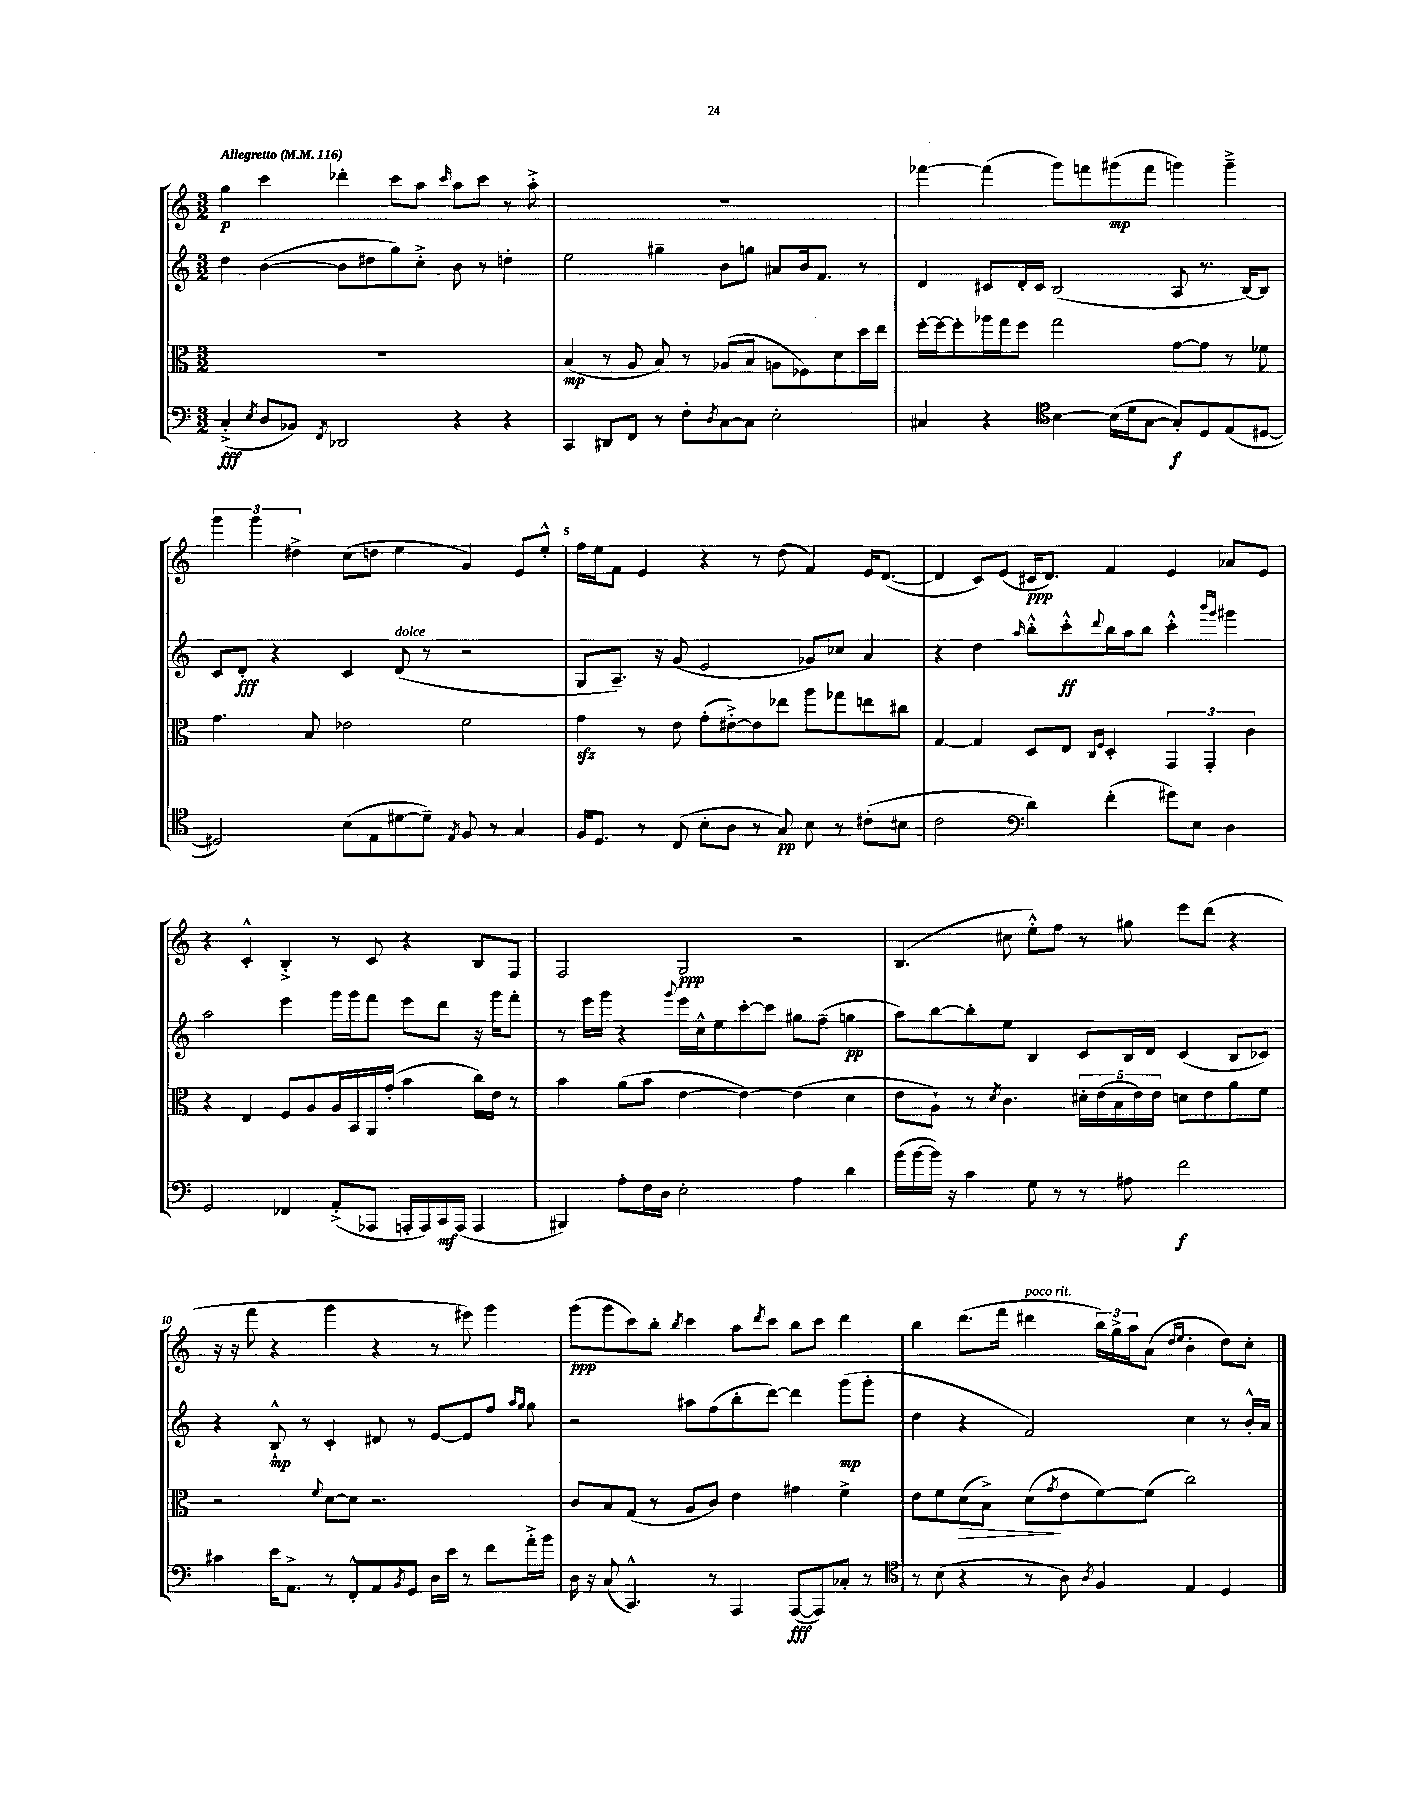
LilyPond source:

<<
\new StaffGroup <<
\new Staff = "s0" {
    \clef treble \key c \major \numericTimeSignature \time 3/2 \tempo "Allegretto" 4 = 116
    g''4\p c'''4 des'''4-. c'''8 a''8 \grace { c'''16 } a''8 c'''8 r8 a''8-.-> |
    R1. |
    fes'''4~ fes'''4( g'''8) f'''8 gis'''8\mp( f'''8 g'''4) g'''4---> |
    \tuplet 3/2 { g'''4 g'''4 dis''4-> } c''8( d''8 e''4 g'4) e'8 e''8-.-^ |
    f''16 e''16 f'8 e'4 r4 r8 d''8( f'4) e'16 d'8.~( |
    d'4 c'8) e'8( cis'16\ppp d'8.) f'4 e'4 aes'8 e'8 |
    r4 c'4-.-^ b4-.-> r8 c'8 r4 b8 f8 |
    f2 g2\ppp r2 |
    b4.( cis''8 e''8-.-^) f''8 r8 gis''8 e'''8 d'''8( r4 |
    r16 r16 f'''8 r4 g'''4 r4 r8 eis'''8) g'''4 |
    g'''8\ppp( g'''8 c'''8) b''8-. \acciaccatura { b''8 } c'''4 a''8 \acciaccatura { d'''8 } c'''8 b''8 c'''8 d'''4 |
    b''4 d'''8.( f'''16 dis'''4^\markup { \italic "poco rit." } \tuplet 3/2 { b''16) g''16-> a''16 } a'8( \grace { d''16 e''16 } b'4-. d''8) c''8-. \bar "|." |
}
\new Staff = "s1" {
    \clef treble \key c \major \numericTimeSignature \time 3/2
    d''4 b'4~( b'8 dis''8 g''8) c''8-.-> b'8 r8 d''4-. |
    e''2 gis''4-- b'8 g''8 ais'8 b'16 f'8. r8 |
    d'4 cis'8 d'16-. cis'16 b2( a8 r8. b16~) b8 |
    c'8 d'8-.\fff r4 c'4 d'8^\markup { \italic "dolce" }( r8 r2 |
    g8 a8.--) r16 g'8( e'2 ges'8) ces''8 a'4 |
    r4 d''4 \grace { a''16 } b''8-.-^ c'''8-.-^\ff \appoggiatura { d'''8 } b''16 a''16 b''8 c'''4-.-^ \grace { b'''16 g'''16 } gis'''4 |
    a''2 e'''4 g'''16 g'''16 f'''8 e'''8 d'''8 r16 g'''16 f'''8-. |
    r8 e'''16 g'''16 r4 \appoggiatura { g'''8 } e'''16 c''16-^ e''8 c'''8~-. c'''8 gis''8 f''8--( g''4\pp |
    a''8) b''8~ b''8-. e''8 b4 c'8 b16 d'16 c'4( b8 ces'8) |
    r4 b8-!-^\mp r8 c'4-. dis'8 r8 e'8~ e'8 f''8 \grace { a''16 g''16 } g''8 |
    r2 ais''8 f''8( b''8-. d'''8~) d'''4 g'''8\mp( g'''8-. |
    d''4 r4 f'2) c''4 r8 b'16-.-^ a'16 \bar "|." |
}
\new Staff = "s2" {
    \clef alto \key c \major \numericTimeSignature \time 3/2
    R1. |
    b4\mp( r8 a8 b8) r8 aes8( b8 a8 fes8) d'8 d''16 e''16 |
    f''16~-. f''16~ f''8-. aes''16 g''16 f''8 g''2 g'8~ g'8 r8 fes'8 |
    g'4. b8 ees'2 f'2 |
    g'4\sfz r8 e'8 g'8-.( eis'8~-.->) eis'8 ees''8 a''8 ges''8 e''8 cis''8 |
    g4~ g4 d8 e8 \grace { c16 f16 } d4-. \tuplet 3/2 { g,4 g,4-. c'4 } |
    r4 e4 f8 a8 a16 b,16 a,16 g'16-.( b'4 c''16) e'16 r8 |
    b'4 a'8( b'8 e'4~ e'4~) e'4( d'4 |
    e'8 a8-!) r8 \acciaccatura { d'8 } c'4. \tuplet 5/4 { dis'16-. e'16( b16 e'16) e'16 } d'8 e'8 a'8 f'8 |
    r2 \appoggiatura { f'8 } d'8~ d'8 r2. |
    c'8 b8 g8( r8 a8 c'8) e'4 gis'4 f'4-> |
    e'8 f'8 d'8\>( b8->) d'8\!( \acciaccatura { g'8 } e'8 f'8~) f'8( c''2) \bar "|." |
}
\new Staff = "s3" {
    \clef bass \key c \major \numericTimeSignature \time 3/2
    c4-.->\fff( \acciaccatura { e8 } d8 bes,8) \acciaccatura { f,8 } des,2 r4 r4 |
    c,4 dis,8 f,8 r8 f8-. \acciaccatura { d8 } c8~ c8 e2-. |
    cis4 r4 \clef tenor b4~ b16( d'16 g8~ g8-.\f) d8 e8( dis8~ |
    dis2) b8( e8 dis'8~ dis'8--) \acciaccatura { e8 } f8 r8 g4 |
    f16 d8. r8 c8( b8-. a8 r8 g8\pp) b8 r8 cis'8-.( bis8 |
    c'2 \clef bass d'4) f'4-.( gis'8) e8 d4 |
    g,2 fes,4 a,8-.->( aes,,8 a,,16-. a,,16) c,16\mf a,,16( a,,4 |
    bis,,4) a8-. f16 d16 e2-. a4 d'4 |
    b'16( b'16~ b'16) r16 c'4 g8 r8 r8 ais8 f'2\f |
    cis'4 e'16 a,8.-> r8 f,8-.-^ a,8 \acciaccatura { b,8 } g,8 d16 e'16 r8 f'8 a'16-.-> b'16 |
    d16 r16 c8( c,4.-^) r8 a,,4 a,,8~\fff( a,,8) ces8-. r8 |
    \clef tenor r8 b8( r4 r8 a8) \acciaccatura { a8 } f4 e4 d4 \bar "|." |
}
>>
>>
\layout { \context { \Score \override BarNumber.break-visibility = ##(#f #t #t) barNumberVisibility = #(every-nth-bar-number-visible 5) } }
